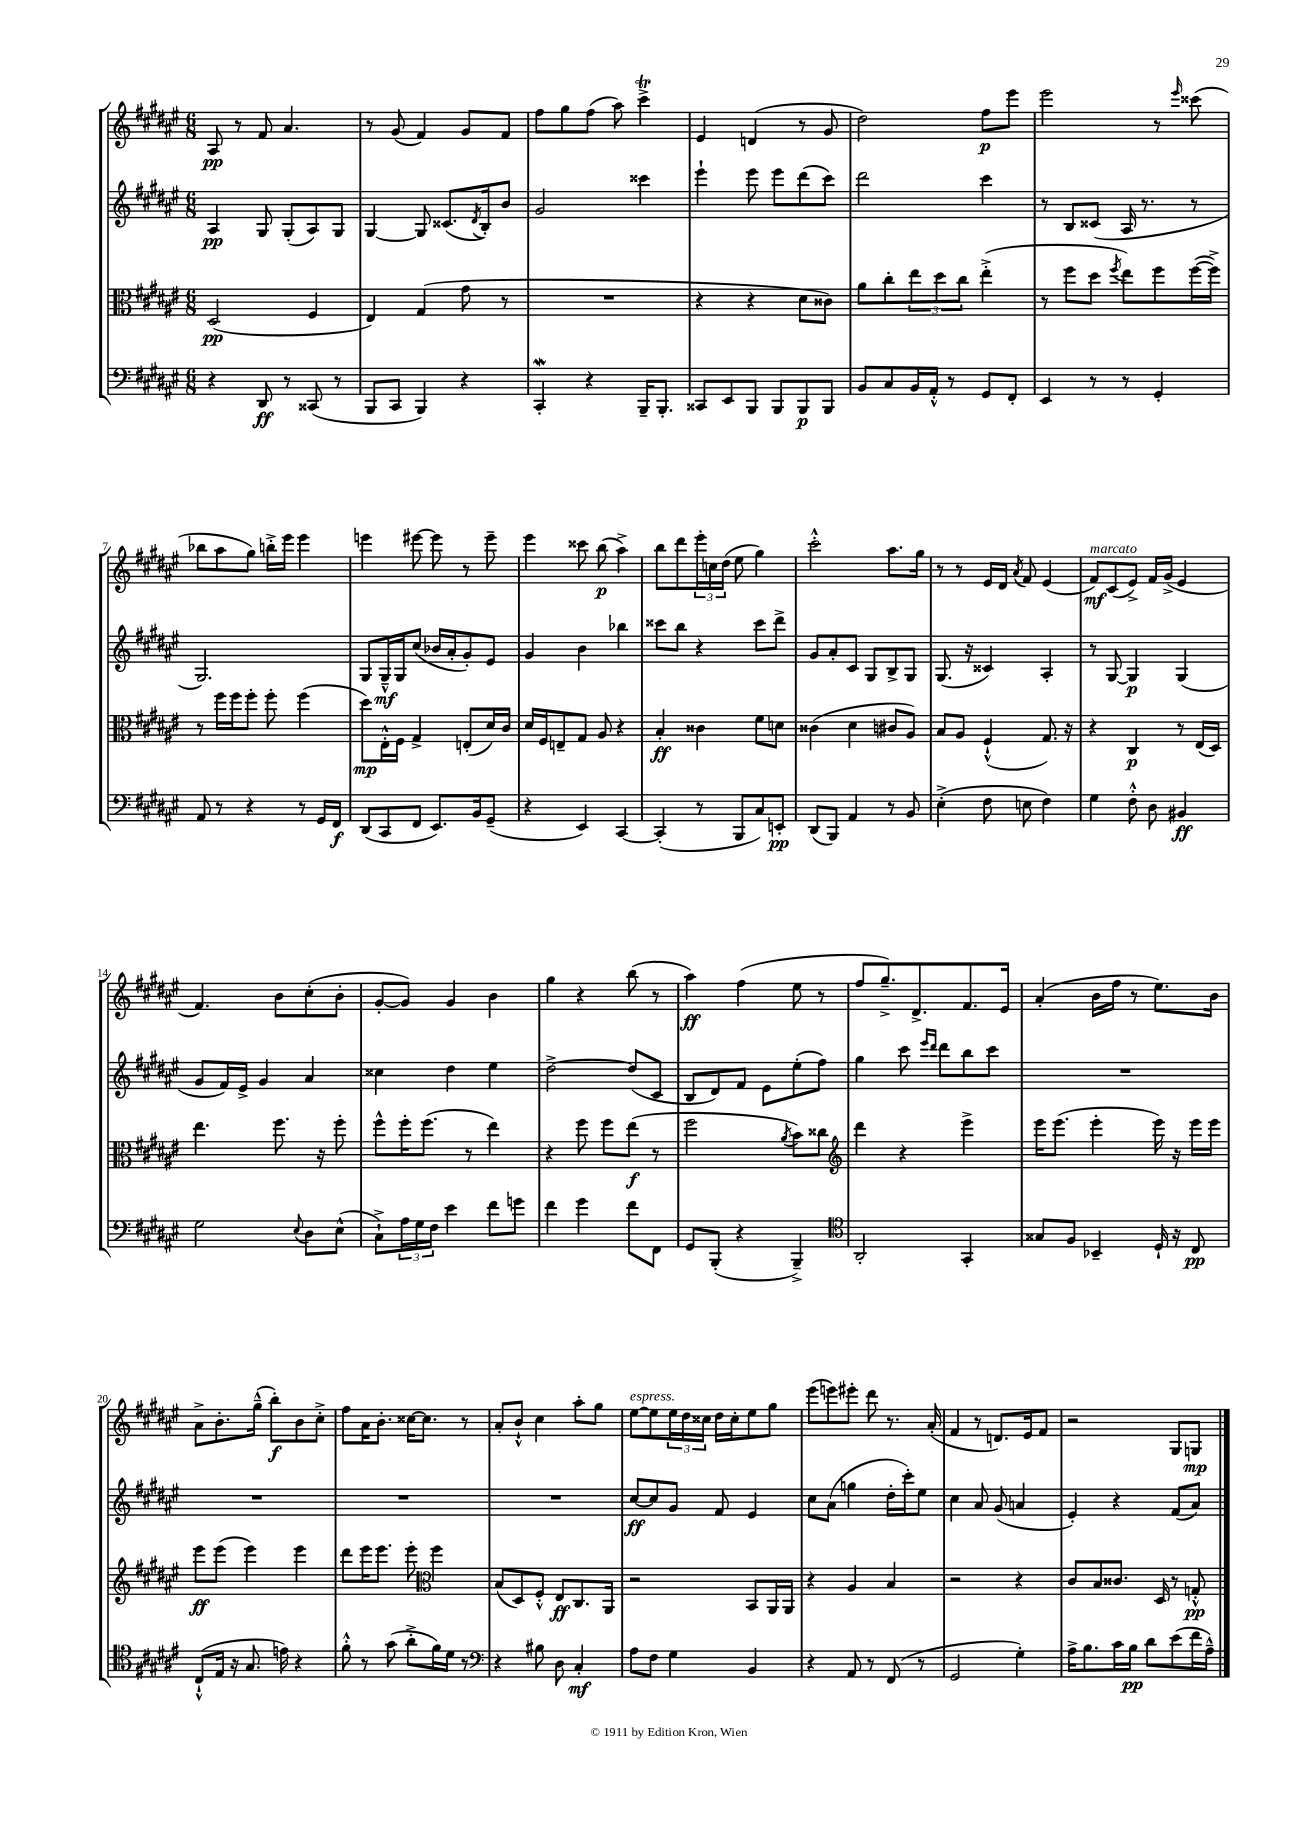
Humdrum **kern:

**kern	**dynam	**kern	**dynam	**kern	**dynam	**kern	**dynam
*part4	*part4	*part3	*part3	*part2	*part2	*part1	*part1
*staff4	*staff4	*staff3	*staff3	*staff2	*staff2	*staff1	*staff1
*clefF4	*	*clefC3	*	*clefG2	*	*clefG2	*
*k[f#c#g#d#a#e#]	*	*k[f#c#g#d#a#e#]	*	*k[f#c#g#d#a#e#]	*	*k[f#c#g#d#a#e#]	*
*M6/8	*	*M6/8	*	*M6/8	*	*M6/8	*
=1	=1	=1	=1	=1	=1	=1	=1
4r	.	(2D#/	pp	4A#/	pp	8A#/	pp
.	.	.	.	.	.	8r	.
8DD#/	ff	.	.	8G#/	.	8f#/	.
8r	.	.	.	(8G#'/L	.	4.a#/	.
(8CC##X/	.	4F#/	.	8A#/)	.	.	.
8r	.	.	.	8G#/J	.	.	.
=2	=2	=2	=2	=2	=2	=2	=2
8BBB/L	.	4E#/)	.	[4G#/	.	8r	.
8CC#/J	.	.	.	.	.	(8g#/	.
4BBB/)	.	(4G#/	.	8G#/]	.	4f#/)	.
.	.	.	.	(8.c##X/L	.	.	.
4r	.	8g#\	.	.	.	8g#/L	.
.	.	.	.	8qd#/	.	.	.
.	.	.	.	16B'/k)	.	.	.
.	.	8r	.	8b/J	.	8f#/J	.
=3	=3	=3	=3	=3	=3	=3	=3
4CC#W'/	.	2.r	.	2g#/	.	8ff#\L	.
.	.	.	.	.	.	8gg#\	.
4r	.	.	.	.	.	(8ff#\J	.
.	.	.	.	.	.	8aa#\)	.
16BBB~/KL	.	.	.	4ccc##X\	.	4ccc#T^\	.
8.BBB'/J	.	.	.	.	.	.	.
=4	=4	=4	=4	=4	=4	=4	=4
8CC##X/L	.	4r	.	4eee#`\	.	4e#/	.
8EE#/	.	.	.	.	.	.	.
8BBB/J	.	4r	.	8eee#\	.	(4dn/	.
8BBB/L	.	.	.	8eee#\L	.	.	.
8BBB/	p	8d#\L	.	(8ddd#\	.	8r	.
8BBB/J	.	8c##X\J)	.	8ccc#\J)	.	8g#/	.
=5	=5	=5	=5	=5	=5	=5	=5
8BB/L	.	8a#\L	.	2ddd#\	.	2dd#\)	.
8C#/	.	8cc#'\	.	.	.	.	.
16BB/L	.	12ee#\	.	.	.	.	.
16AA#'^^/JJ	.	.	.	.	.	.	.
.	.	12dd#\	.	.	.	.	.
8r	.	.	.	.	.	.	.
.	.	12cc#\J	.	.	.	.	.
8GG#/L	.	(4ee#'^\	.	4ccc#\	.	8ff#\L	p
8FF#'/J	.	.	.	.	.	8eee#\J	.
=6	=6	=6	=6	=6	=6	=6	=6
4EE#/	.	8r	.	8r	.	2eee#\	.
.	.	8ff#\L	.	8B/L	.	.	.
8r	.	8dd#\J	.	(8c##X/J	.	.	.
.	.	8qff#/	.	.	.	.	.
8r	.	8ee#\L)	.	16A#/	.	.	.
.	.	.	.	8.r	.	.	.
4GG#'/	.	8ff#\	.	.	.	8r	.
.	.	.	.	.	.	16qqeee#/	.
.	.	([16ff#\L	.	8r	.	(8ccc##X\	.
.	.	16ff#^\JJ])	.	.	.	.	.
!!LO:LB:g=z
=7	=7	=7	=7	=7	=7	=7	=7
8AA#/	.	8r	.	2.G#/)	.	8bb-X\L	.
8r	.	16ff#\LL	.	.	.	8aa#\	.
.	.	16ff#\J	.	.	.	.	.
4r	.	8ff#'\J	.	.	.	8gg#\J)	.
.	.	8ff#'\	.	.	.	16bbn'^\LL	.
.	.	.	.	.	.	16eee#\JJ	.
8r	.	(4ff#\	.	.	.	4eee#\	.
16GG#/LL	.	.	.	.	.	.	.
16FF#/JJ	f	.	.	.	.	.	.
=8	=8	=8	=8	=8	=8	=8	=8
(8DD#/L	.	8dd#\L)	mp	8G#/L	.	4eeen\	.
8CC#/	.	16E#'^^\L	.	16G#~^^/L	mf	.	.
.	.	16F#\JJ	.	16G#/J	.	.	.
8FF#/J	.	4G#^/	.	(8cc#/J	.	[8eee#X\	.
8.EE#/L)	.	.	.	16b-X/LL	.	8eee#\]	.
.	.	.	.	16a#'/J	.	.	.
.	.	(8En'/L	.	8g#'/)	.	8r	.
16BB/k	.	.	.	.	.	.	.
(8GG#~/J	.	16d#/L)	.	8e#/J	.	8eee#~\	.
.	.	16c#/JJ	.	.	.	.	.
=9	=9	=9	=9	=9	=9	=9	=9
4r	.	16d#/LL	.	4g#/	.	4eee#\	.
.	.	16F#/J	.	.	.	.	.
.	.	8En~/	.	.	.	.	.
4EE#/)	.	8G#/J	.	4b\	.	8ccc##X\	.
.	.	8A#/	.	.	.	(8bb\	p
[4CC#/	.	4r	.	4bb-X\	.	4aa#^\)	.
=10	=10	=10	=10	=10	=10	=10	=10
(4CC#'/]	.	4B'/	ff	8ccc##X\L	.	8bb\L	.
.	.	.	.	8bb\J	.	8ddd#\	.
8r	.	4c##X\	.	4r	.	24eee#'\L	.
.	.	.	.	.	.	24ccn\	.
.	.	.	.	.	.	(24dd#\JJ	.
8BBB/L	.	.	.	.	.	8ee#\	.
8C#/)	.	8f#\L	.	8ccc##\L	.	4gg#\)	.
8EEn'/J	pp	8dn\J	.	8ddd#^\J	.	.	.
=11	=11	=11	=11	=11	=11	=11	=11
(8DD#/L	.	(4c##X\	.	8g#/L	.	2ccc#'^^\	.
8BBB/J)	.	.	.	8a#'/	.	.	.
4AA#/	.	4d#\	.	8c#/J	.	.	.
.	.	.	.	8G#/L	.	.	.
8r	.	8c#X/L	.	8B^/	.	8.aa#\L	.
8BB/	.	8A#/J)	.	8G#/J	.	.	.
.	.	.	.	.	.	16gg#\Jk	.
=12	=12	=12	=12	=12	=12	=12	=12
(4E#'^\	.	8B/L	.	(8.G#/	.	8r	.
.	.	8A#/J	.	.	.	8r	.
.	.	.	.	16r	.	.	.
8F#\	.	(4F#`^^/	.	4c##X/)	.	16e#/LL	.
.	.	.	.	.	.	16d#/JJ	.
.	.	.	.	.	.	8qa#/	.
8En\	.	.	.	.	.	8f#/	.
4F#\)	.	8.G#/)	.	4A#'/	.	(4e#/	.
.	.	16r	.	.	.	.	.
=13	=13	=13	=13	=13	=13	=13	=13
!	!	!	!	!	!	!LO:TX:a:i:t=marcato	!
4G#\	.	4r	.	8r	.	8f#/L)	mf
.	.	.	.	[8G#/	.	(8c#/	.
8F#'^^\	.	4C#/	p	4G#/]	p	8e#^/J)	.
8D#\	.	.	.	.	.	16f#/LL	.
.	.	.	.	.	.	(16g#^/JJ	.
4BB#X/	ff	8r	.	(4G#/	.	4e#/	.
.	.	(16E#/LL	.	.	.	.	.
.	.	16D#/JJ)	.	.	.	.	.
!!LO:LB:g=z
=14	=14	=14	=14	=14	=14	=14	=14
2G#\	.	4.ee#\	.	8g#/L	.	4.f#/)	.
.	.	.	.	16f#/L)	.	.	.
.	.	.	.	16e#^/JJ	.	.	.
.	.	.	.	4g#/	.	.	.
.	.	8.ff#\	.	.	.	8b\L	.
8qqE#/	.	.	.	.	.	.	.
8D#\L	.	.	.	4a#/	.	(8cc#'\	.
.	.	16r	.	.	.	.	.
(8E#^^\J	.	8ff#'\	.	.	.	8b'\J	.
=15	=15	=15	=15	=15	=15	=15	=15
8C#`^\L)	.	8ff#^^\L	.	4cc##X\	.	[8g#'/L	.
24A#\L	.	16ff#'\K	.	.	.	8g#/J])	.
24G#\	.	.	.	.	.	.	.
.	.	(8.ff#\J	.	.	.	.	.
24F#\JJ	.	.	.	.	.	.	.
4e#\	.	.	.	4dd#\	.	4g#/	.
.	.	8r	.	.	.	.	.
8f#\L	.	4ee#\)	.	4ee#\	.	4b\	.
8gn\J	.	.	.	.	.	.	.
=16	=16	=16	=16	=16	=16	=16	=16
4f#\	.	4r	.	[2dd#^\	.	4gg#\	.
4g#\	.	8ff#\	.	.	.	4r	.
.	.	8ff#\L	.	.	.	.	.
8f#\L	.	(8ee#\J	f	(8dd#/L]	.	(8bb\	.
8FF#\J	.	8r	.	8c#/J	.	8r	.
=17	=17	=17	=17	=17	=17	=17	=17
8GG#/L	.	2ff#\	.	8B/L	.	4aa#\)	ff
(8BBB'/J	.	.	.	8d#/)	.	.	.
4r	.	.	.	8f#/J	.	(4ff#\	.
.	.	.	.	8e#\L	.	.	.
.	.	8qa#/	.	.	.	.	.
4BBB~^/)	.	8b\L)	.	(8ee#'\	.	8ee#\	.
.	.	8cc##X\J	.	8ff#\J)	.	8r	.
=18	=18	=18	=18	=18	=18	=18	=18
*clefC4	*	*clefG2	*	*	*	*	*
2AA#'/	.	4ddd#\	.	4gg#\	.	8ff#/L	.
.	.	.	.	.	.	8.gg#~^/)	.
.	.	4r	.	8ccc#\	.	.	.
.	.	.	.	.	.	8.d#^/	.
.	.	.	.	16qqeee#/LL	.	.	.
.	.	.	.	16qqddd#/JJ	.	.	.
.	.	.	.	8ddd#\L	.	.	.
4GG#'/	.	4eee#^\	.	8bb\	.	8.f#/	.
.	.	.	.	8ccc#\J	.	.	.
.	.	.	.	.	.	16e#/Jk	.
=19	=19	=19	=19	=19	=19	=19	=19
8G##X/L	.	16eee#\KL	.	2.r	.	(4a#'/	.
.	.	(8.eee#\J	.	.	.	.	.
8F#/J	.	.	.	.	.	.	.
4BB-X~/	.	4eee#'\	.	.	.	16b\LL	.
.	.	.	.	.	.	16ff#\JJ	.
.	.	.	.	.	.	8r	.
16D#`/	.	16eee#\)	.	.	.	8.ee#\L)	.
16r	.	16r	.	.	.	.	.
8C#/	pp	16eee#\LL	.	.	.	.	.
.	.	16eee#\JJ	.	.	.	16b\Jk	.
!!LO:LB:g=z
=20	=20	=20	=20	=20	=20	=20	=20
(8C#`^^/L	.	8eee#\L	ff	2.r	.	8a#^\L	.
16E#/Jk	.	(8eee#\J	.	.	.	8.b'\	.
16r	.	.	.	.	.	.	.
8.G#/	.	4eee#\)	.	.	.	.	.
.	.	.	.	.	.	(16gg#~^^\Jk	.
.	.	.	.	.	.	8bb'\L)	f
16en\)	.	.	.	.	.	.	.
4r	.	4eee#\	.	.	.	8b\	.
.	.	.	.	.	.	8cc#'^\J	.
=21	=21	=21	=21	=21	=21	=21	=21
8f#'^^\	.	8ddd#\L	.	2.r	.	8ff#\L	.
8r	.	16eee#\K	.	.	.	16a#\K	.
.	.	8.eee#\J	.	.	.	8.b'\J	.
(8g#\	.	.	.	.	.	.	.
8a#'^\L	.	8eee#'\	.	.	.	[16cc##X\KL	.
.	.	.	.	.	.	8.cc##\J]	.
*	*	*clefC3	*	*	*	*	*
16f#\L)	.	4ff#\	.	.	.	.	.
16d#\JJ	.	.	.	.	.	.	.
8r	.	.	.	.	.	8r	.
=22	=22	=22	=22	=22	=22	=22	=22
*clefF4	*	*	*	*	*	*	*
4r	.	(8B/L	.	2.r	.	8a#'/L	.
.	.	8D#/)	.	.	.	8b`^^/J	.
8B#X\	.	8F#'^^/J	.	.	.	4cc#\	.
8D#\	.	8E#/L	ff	.	.	.	.
4C#'/	mf	8.C#/	.	.	.	8aa#'\L	.
.	.	.	.	.	.	8gg#\J	.
.	.	16AA#/Jk	.	.	.	.	.
=23	=23	=23	=23	=23	=23	=23	=23
!	!	!	!	!	!	!LO:TX:a:i:t=espress.	!
8A#\L	.	2r	.	[8cc#/L	ff	[8ee#\L	.
8F#\J	.	.	.	8cc#/]	.	8ee#\]	.
4G#\	.	.	.	8g#/J	.	24ee#\L	.
.	.	.	.	.	.	24dd#\	.
.	.	.	.	.	.	24cc##X\JJ	.
.	.	.	.	8f#/	.	16dd#\LL	.
.	.	.	.	.	.	16cc##'\J	.
4BB/	.	8BB/L	.	4e#/	.	8ee#\	.
.	.	16AA#/L	.	.	.	8gg#\J	.
.	.	16AA#/JJ	.	.	.	.	.
=24	=24	=24	=24	=24	=24	=24	=24
4r	.	4r	.	8cc#\L	.	(8eee#\L	.
.	.	.	.	(8a#\J	.	8eeen\)	.
8AA#/	.	4A#/	.	4ggn\	.	8eee#X'\J	.
8r	.	.	.	.	.	8ddd#\	.
(8FF#/	.	4B/	.	16dd#'\LL	.	8.r	.
.	.	.	.	16ccc#'\J)	.	.	.
8r	.	.	.	8ee#\J	.	.	.
.	.	.	.	.	.	(16a#'/	.
=25	=25	=25	=25	=25	=25	=25	=25
2GG#/	.	2r	.	4cc#\	.	4f#/	.
.	.	.	.	8a#/	.	8r	.
.	.	.	.	(8g#/	.	8.dn/L)	.
4G#'\)	.	4r	.	4an/	.	.	.
.	.	.	.	.	.	16e#/k	.
.	.	.	.	.	.	8f#/J	.
=26	=26	=26	=26	=26	=26	=26	=26
16A#^\KL	.	8c#/L	.	4e#'/)	.	2r	.
8.B\	.	.	.	.	.	.	.
.	.	8B/	.	.	.	.	.
16c#\L	.	8.c##X/J	.	4r	.	.	.
16B\JJ	pp	.	.	.	.	.	.
8d#\L	.	.	.	.	.	.	.
.	.	16D#/	.	.	.	.	.
(8e#\	.	8r	.	(8f#/L	.	8G#/L	.
16f#\L	.	8Gn'^^/	pp	8a#/J)	.	8Gn/J	mp
16A#~^^\JJ)	.	.	.	.	.	.	.
==	==	==	==	==	==	==	==
*-	*-	*-	*-	*-	*-	*-	*-
